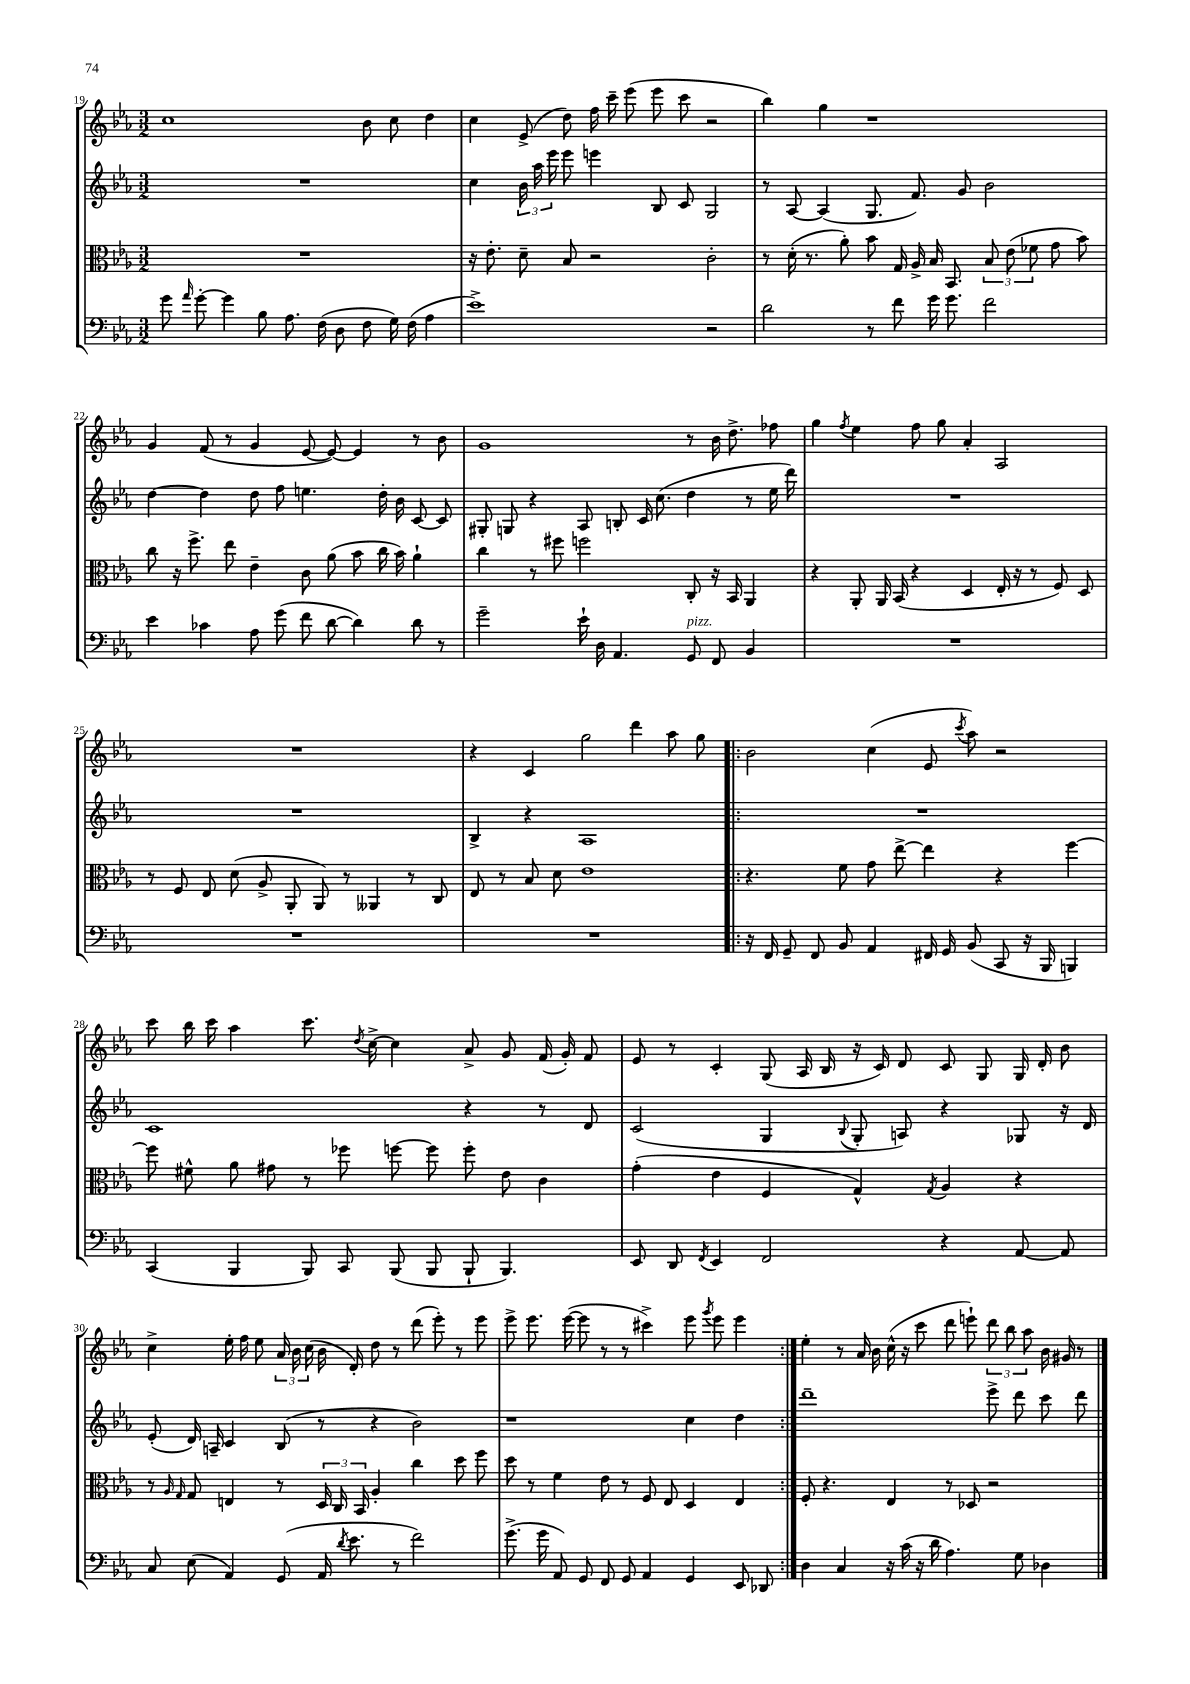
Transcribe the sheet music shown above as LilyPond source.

<<
\new StaffGroup <<
\new Staff = "s0" {
    \clef treble \key ees \major \numericTimeSignature \time 3/2
    \autoBeamOff c''1 bes'8 c''8 d''4 |
    c''4 ees'8->( d''8) f''16 c'''16-- ees'''8( ees'''8 c'''8 r2 |
    bes''4) g''4 r1 |
    g'4 f'8( r8 g'4 ees'8~ ees'8~) ees'4 r8 bes'8 |
    g'1 r8 bes'16 d''8.-> fes''8 |
    g''4 \acciaccatura { f''8 } ees''4 f''8 g''8 aes'4-. aes2 |
    R1. |
    r4 c'4 g''2 d'''4 aes''8 g''8 |
    \repeat volta 2 { bes'2 c''4( ees'8 \acciaccatura { c'''8 } aes''8) r2 |
    c'''8 bes''16 c'''16 aes''4 c'''8. \acciaccatura { d''8 } c''16~-> c''4 aes'8-> g'8 f'16( g'16-.) f'8 |
    ees'8 r8 c'4-. g8( aes16 bes16 r16 c'16) d'8 c'8 g8 g16 d'16-. bes'8 |
    c''4-> ees''16-. f''16 ees''8 \tuplet 3/2 { aes'16 bes'16 c''16( } bes'16 d'16-.) d''8 r8 d'''8( ees'''8-.) r8 ees'''8 |
    ees'''8-> ees'''8. ees'''16~( ees'''8 r8 r8 cis'''4->) ees'''8 \acciaccatura { g'''8 } ees'''8 ees'''4 | }
    ees''4-. r8 aes'16 bes'16 c''16-^( r16 c'''8 d'''8 e'''8-!) \tuplet 3/2 { d'''8 bes''8 aes''8 } bes'16 gis'16 r8 \bar "|." |
}
\new Staff = "s1" {
    \clef treble \key ees \major \numericTimeSignature \time 3/2
    \autoBeamOff R1. |
    c''4 \tuplet 3/2 { bes'16 aes''16 ees'''16 } ees'''8 e'''4 bes8 c'8 g2 |
    r8 aes8~ aes4( g8. f'8.) g'8 bes'2 |
    d''4~ d''4 d''8 f''8 e''4. d''16-. bes'16 c'8~ c'8 |
    gis8-. g8 r4 aes8 b8-. c'16 c''8.( d''4 r8 ees''16 d'''16) |
    R1. |
    R1. |
    bes4-> r4 aes1 |
    \repeat volta 2 { R1. |
    c'1 r4 r8 d'8 |
    c'2( g4 \appoggiatura { bes8 } g8-. a8) r4 ges8 r16 d'16 |
    ees'8-.( d'16) a16-- c'4 bes8( r8 r4 bes'2) |
    r1 c''4 d''4 | }
    d'''1-- ees'''8-> d'''8 c'''8 d'''8 \bar "|." |
}
\new Staff = "s2" {
    \clef alto \key ees \major \numericTimeSignature \time 3/2
    \autoBeamOff R1. |
    r16 ees'8.-. d'8-- bes8 r2 c'2-. |
    r8 d'16-.( r8. aes'8-.) bes'8 g16 aes16-> bes16 bes,8. \tuplet 3/2 { bes8 ees'8( fes'8 } g'8 bes'8) |
    c''8 r16 f''8.-> ees''8 ees'4-- c'8 aes'8( bes'8 c''16 bes'16) aes'4-! |
    c''4 r8 fis''8 f''2 c8-. r16 bes,16 aes,4 |
    r4 aes,8-. aes,16 bes,16( r4 d4 ees16-. r16 r8 f8) d8 |
    r8 f8 ees8 d'8( aes8-> aes,8-. aes,8) r8 aeses,4 r8 c8 |
    ees8 r8 bes8 d'8 ees'1 |
    \repeat volta 2 { r4. f'8 g'8 ees''8~-> ees''4 r4 f''4~ |
    f''8 fis'8-^ aes'8 gis'8 r8 fes''8 f''8~ f''8 f''8-. ees'8 c'4 |
    g'4-.( ees'4 f4 g4-^) \acciaccatura { g8 } aes4 r4 |
    r8 \grace { aes16 g16 } g8 e4 r8 \tuplet 3/2 { d16 c16 bes,16 } aes4-. c''4 d''8 f''8 |
    d''8 r8 f'4 ees'8 r8 f8 ees8 d4 ees4 | }
    f8-. r4. ees4 r8 des8 r2 \bar "|." |
}
\new Staff = "s3" {
    \clef bass \key ees \major \numericTimeSignature \time 3/2
    \autoBeamOff g'8 \grace { aes'16 } g'8~-. g'4 bes8 aes8. f16( d8 f8 g16) f16( aes4 |
    ees'1->) r2 |
    d'2 r8 f'8 g'16 g'8. f'2 |
    ees'4 ces'4 aes8 g'8( f'8 d'8~ d'4) d'8 r8 |
    g'2-- ees'16-! d16 aes,4. g,8^\markup { \italic "pizz." } f,8 bes,4 |
    R1. |
    R1. |
    R1. |
    \repeat volta 2 { r16 f,16 g,8-- f,8 bes,8 aes,4 fis,16 g,16 bes,8( c,8 r16 bes,,16 b,,4) |
    c,4( bes,,4 bes,,8) c,8 bes,,8( bes,,8 bes,,8-! bes,,4.) |
    ees,8 d,8 \acciaccatura { f,8 } ees,4 f,2 r4 aes,8~ aes,8 |
    c8 ees8( aes,4) g,8( aes,16 \acciaccatura { d'8 } ees'8. r8 f'2) |
    g'8.->( g'16 aes,8) g,8 f,8 g,8 aes,4 g,4 ees,8 des,8 | }
    d4 c4 r16 c'16( r16 d'16 aes4.) g8 des4 \bar "|." |
}
>>
>>
\layout { \context { \Score currentBarNumber = #19 } }
